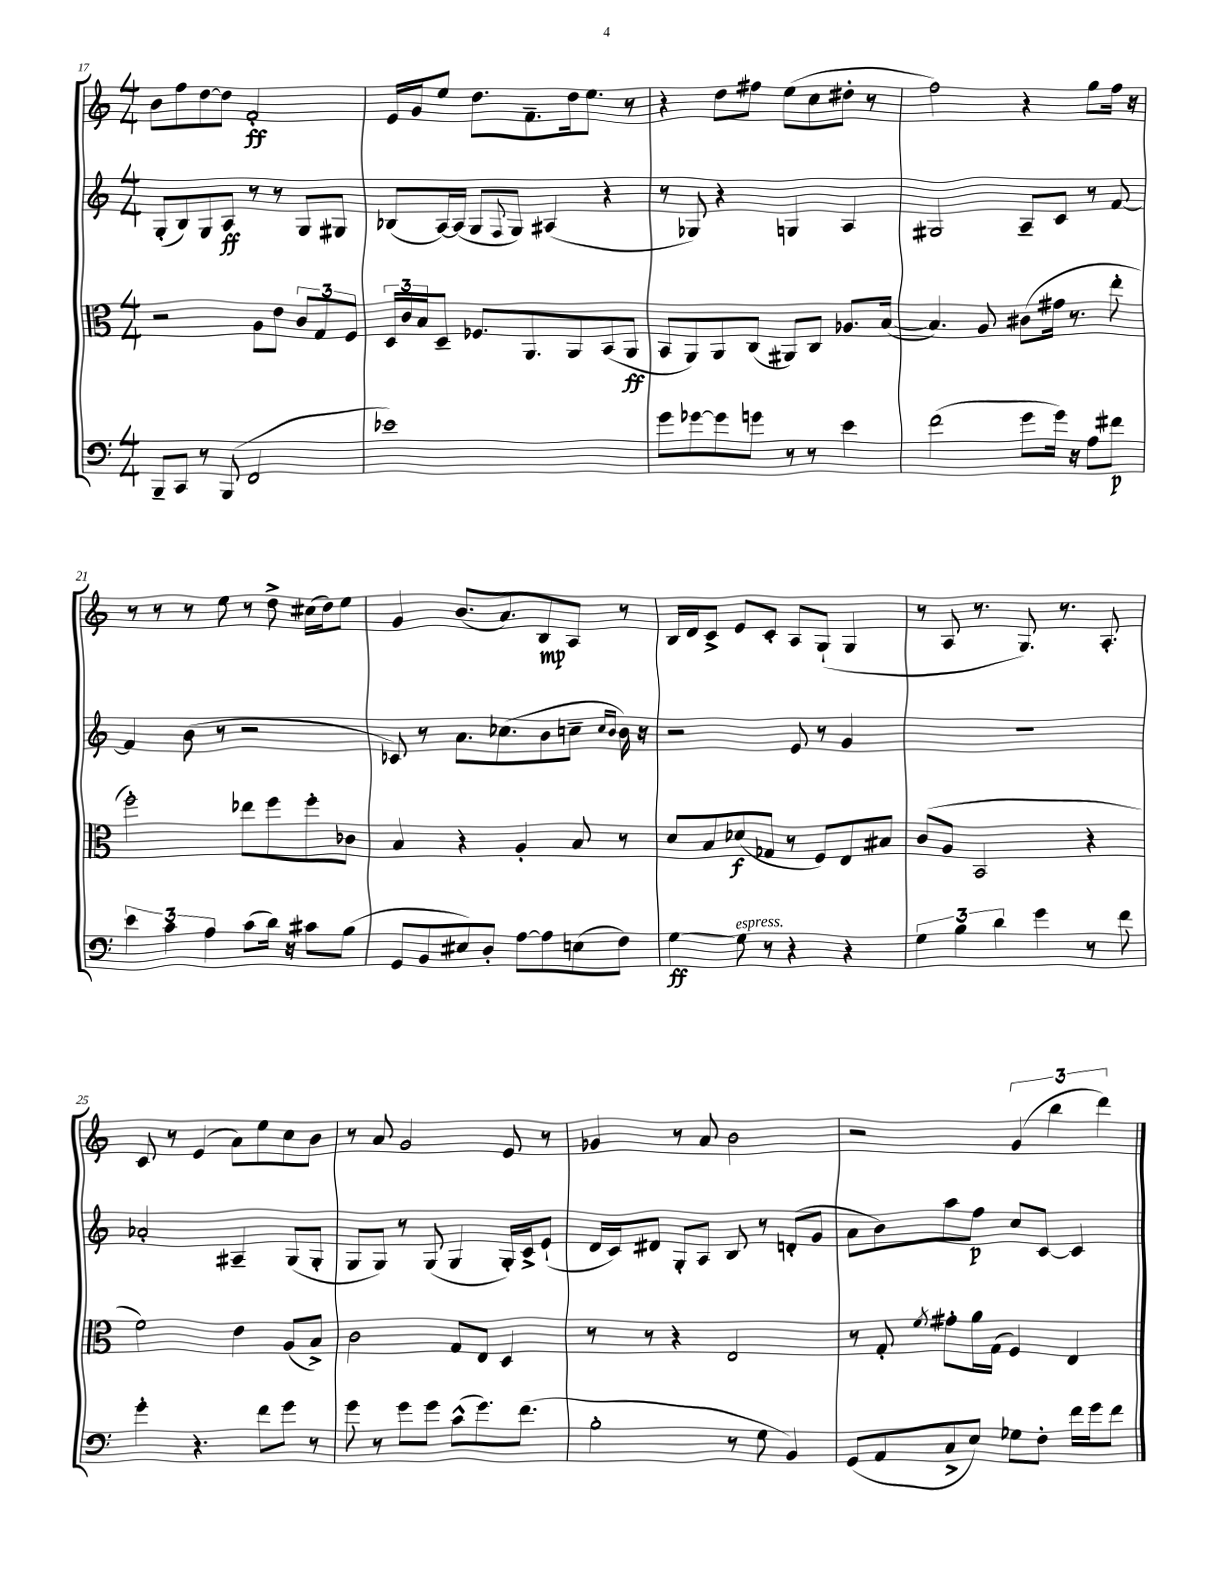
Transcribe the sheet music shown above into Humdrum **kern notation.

**kern	**kern	**kern	**kern
*staff4	*staff3	*staff2	*staff1
*clefF4	*clefC3	*clefG2	*clefG2
*k[]	*k[]	*k[]	*k[]
*M4/4	*M4/4	*M4/4	*M4/4
8BBB~	2r	(8G'	8b
8CC	.	8B)	8ff
8r	.	8G	[8dd
(8BBB	.	8A	8dd]
2FF	8A	8r	2f'
.	8e	8r	.
.	12c	8G	.
.	12G	.	.
.	.	8G#	.
.	12F	.	.
=	=	=	=
1e-)	24D	(8B-	16e
.	24c	.	.
.	.	.	16g
.	24B	.	.
.	8D~	[16A)	8ee
.	.	(16A]	.
.	8.F-	8G	8.dd
.	.	8qqF	.
.	.	8G)	.
.	8.AA	.	8.f~
.	.	(4A#	.
.	8AA	.	16dd
.	.	.	8.ee
.	(8BB	4r	.
.	8AA	.	8r
=	=	=	=
8g	8BB	8r	4r
[8g-	8AA)	8G-)	.
8g-]	8AA	4r	8dd
8g	(8C	.	8ff#
8r	8AA#)	4G	(8ee
8r	8C	.	8cc
4e	8.A-	4A	8dd#'
.	.	.	8r
.	([16B	.	.
=	=	=	=
(2f	4.B])	2G#	2ff)
.	8A	.	.
8g	(8c#	8A~	4r
16g)	16g#	8c	.
16r	8.r	.	.
8A	.	8r	8gg
8f#	8ee'	[8f	16ff
.	.	.	16r
=	=	=	=
6e	2ff')	4f]	8r
.	.	.	8r
6c	.	.	.
.	.	(8b	8r
6A	.	.	.
.	.	8r	8ee
(8c	8ee-	2r	8r
16d)	8ff	.	8dd^
16r	.	.	.
8c#	8ff'	.	(16cc#
.	.	.	16dd)
(8B	8c-	.	8ee
=	=	=	=
8GG	4B	8c-)	4g
8BB	.	8r	.
8E#)	4r	8.a	(8.b
8D'	.	.	.
.	.	(8.cc-	8.a)
[8A	4A'	.	.
8A]	.	8b	8B
(8E	8B	8cc~	8A
.	.	16qqcc	.
.	.	16qqb	.
8F)	8r	16b)	8r
.	.	16r	.
=	=	=	=
[4G	8d	2r	16B
.	.	.	16d
.	8B	.	8c^
8G]	(8d-	.	8e
8r	8G-	.	8c'
4r	8r	8e	8A
.	8F)	8r	(8G`
4r	8E	4g	4G
.	8B#	.	.
=	=	=	=
6G	(8c	1r	8r
.	8A	.	8A
6B	.	.	.
.	2BB	.	8.r
6d	.	.	.
.	.	.	8.G)
4g	.	.	.
.	.	.	8.r
8r	4r	.	.
.	.	.	8.A'
8f	.	.	.
=	=	=	=
4g'	2f)	2a-'	8c
.	.	.	8r
4.r	.	.	(4e
.	4e	4A#~	8a)
8f	.	.	8ee
8g	(8A	(8G	8cc
8r	8B^)	8G'	8b
=	=	=	=
8g	2c	8G	8r
8r	.	8G)	8a
8g	.	8r	2g
8g	.	(8G	.
(8c^^	8G	4G	.
8.g)	8E	.	.
.	4D	16G')	8e
(8.f	.	16c^	.
.	.	(8e`	8r
=	=	=	=
2B'	8r	16d	4g-
.	.	16c)	.
.	8r	8d#	.
.	4r	8G'	8r
.	.	8A	8a
8r	2E	8B	2b
8G	.	8r	.
4BB)	.	(8d'	.
.	.	8g	.
=	=	=	=
(8GG	8r	8a	2r
8AA	8G'	8b)	.
.	8qf	.	.
8C^	8g#'	8aa	.
8E)	16a	8ff	.
.	(16G	.	.
8G-	4F)	8cc	(6g
8F'	.	[8c	.
.	.	.	6bb
16f	4E	4c]	.
16g	.	.	.
.	.	.	6ddd)
8f	.	.	.
==	==	==	==
*-	*-	*-	*-
